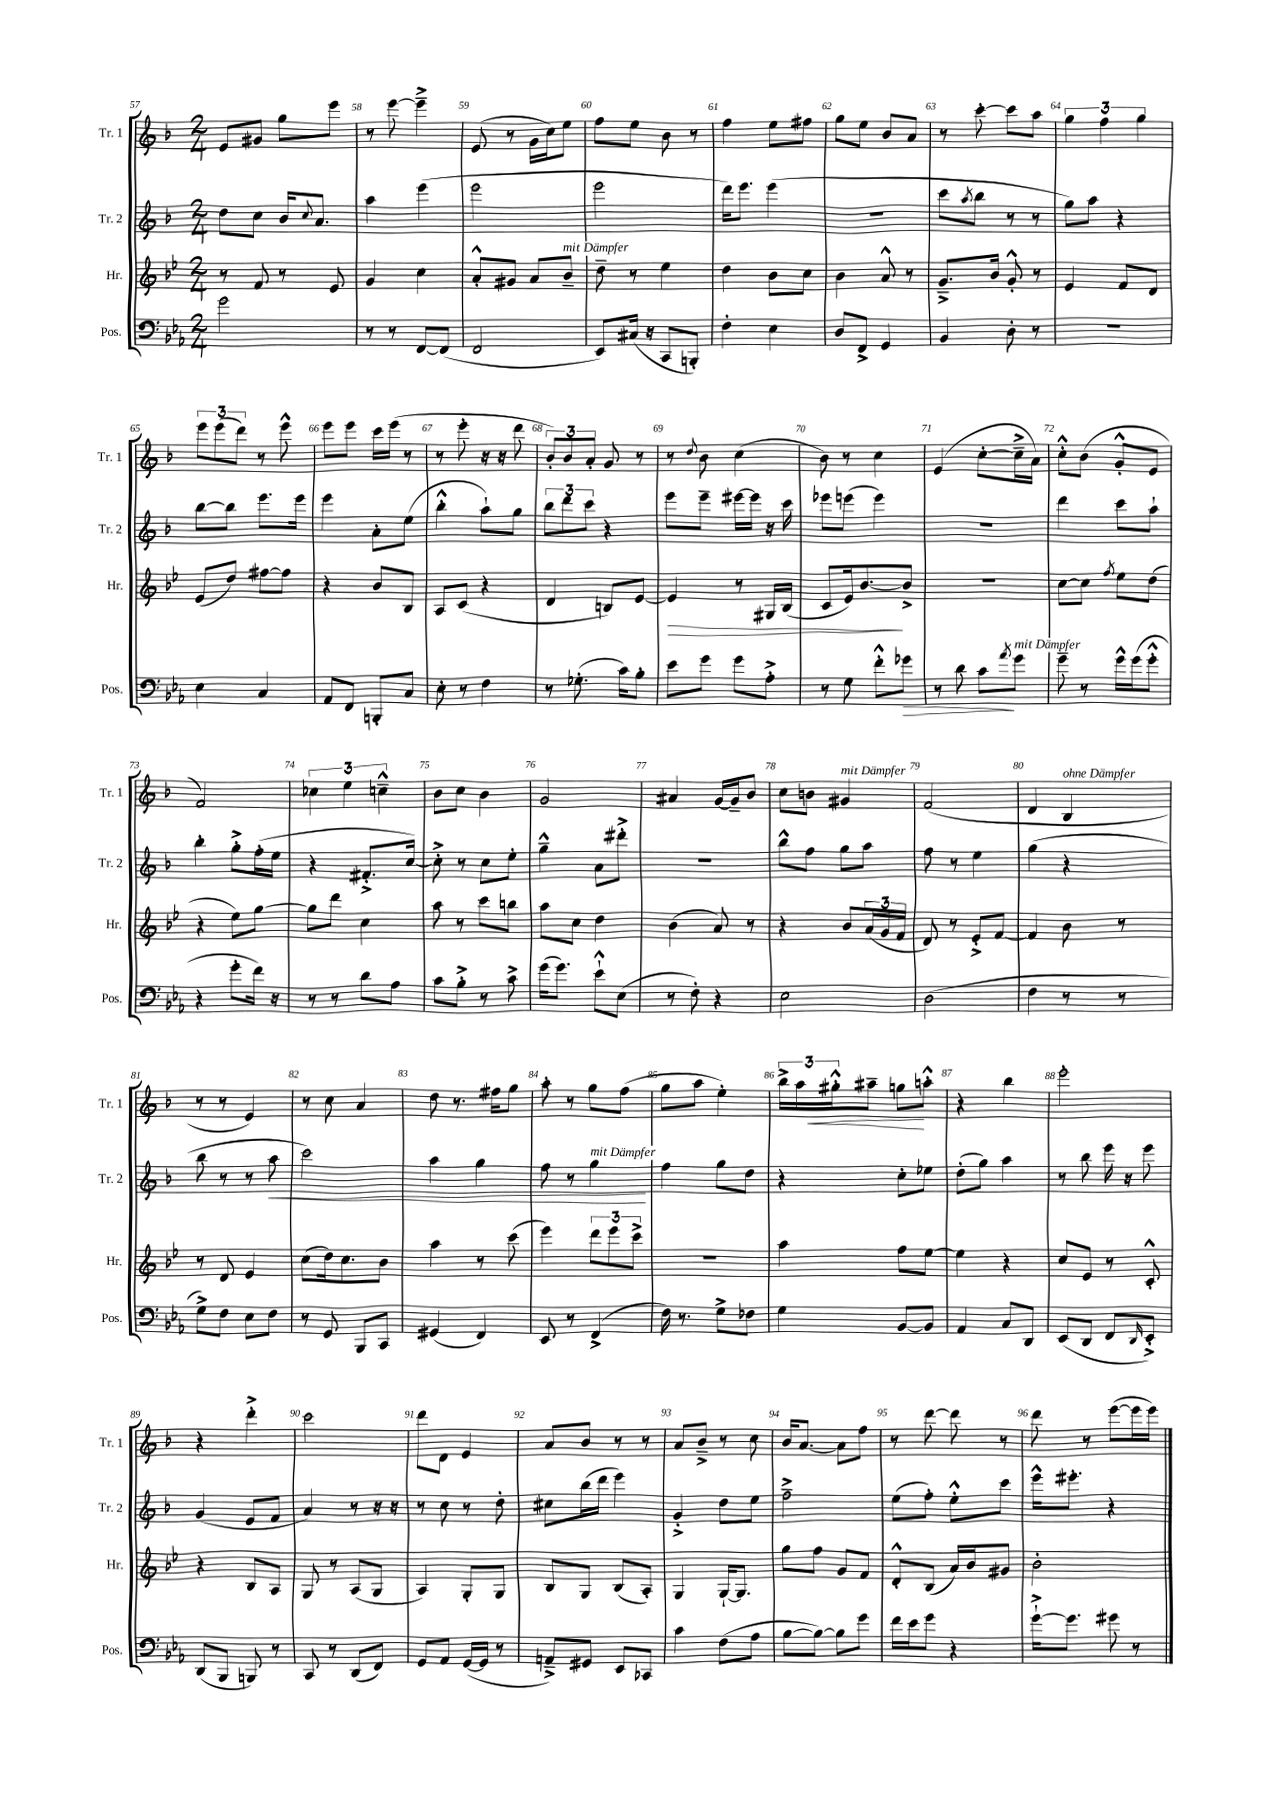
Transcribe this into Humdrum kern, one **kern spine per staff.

**kern	**dynam	**kern	**dynam	**kern	**dynam	**kern	**dynam
*part4	*part4	*part3	*part3	*part2	*part2	*part1	*part1
*staff4	*staff4	*staff3	*staff3	*staff2	*staff2	*staff1	*staff1
*I"Pos.	*	*I"Hr.	*	*I"Tr. 2	*	*I"Tr. 1	*
*I'Pos.	*	*I'Hr.	*	*I'Tr. 2	*	*I'Tr. 1	*
*clefF4	*	*clefG2	*	*clefG2	*	*clefG2	*
*k[b-e-a-]	*	*k[b-e-]	*	*k[b-]	*	*k[b-]	*
*M2/4	*	*M2/4	*	*M2/4	*	*M2/4	*
=57	=57	=57	=57	=57	=57	=57	=57
2g\	.	8r	.	8dd\L	.	8e/L	.
.	.	8f/	.	8cc\J	.	8g#X/J	.
.	.	8r	.	16b-/KL	.	8gg\L	.
.	.	.	.	8qqcc/	.	.	.
.	.	.	.	8.a/J	.	.	.
.	.	8e-/	.	.	.	8eee\J	.
=58	=58	=58	=58	=58	=58	=58	=58
8r	.	4g/	.	4aa\	.	8r	.
8r	.	.	.	.	.	[8eee\	.
[8FF/L	.	4cc\	.	(4eee\	.	4eee~^\]	.
(8FF/J]	.	.	.	.	.	.	.
=59	=59	=59	=59	=59	=59	=59	=59
2FF/	.	8a'^^/L	.	2eee\	.	(8e/	.
.	.	8g#X/J	.	.	.	8r	.
.	.	8a/L	.	.	.	16g\LL	.
.	.	.	.	.	.	16cc\J)	.
!	!	!LO:TX:a:i:t=mit Dämpfer	!	!	!	!	!
.	.	8b-~/J	.	.	.	8ee\J	.
=60	=60	=60	=60	=60	=60	=60	=60
8EE-/L)	.	8dd~\	.	2eee\	.	8ff\L	.
(16C#X/Jk	.	8r	.	.	.	8ee\J	.
16r	.	.	.	.	.	.	.
8CC/L	.	4ee-\	.	.	.	8b-\	.
8BBBn'/J)	.	.	.	.	.	8r	.
=61	=61	=61	=61	=61	=61	=61	=61
4F'\	.	4dd\	.	16ddd\KL)	.	4ff\	.
.	.	.	.	8.eee\J	.	.	.
4E-\	.	8b-\L	.	(4eee\	.	8ee\L	.
.	.	8cc\J	.	.	.	8ff#X\J	.
=62	=62	=62	=62	=62	=62	=62	=62
8D/L	.	4b-\	.	2r	.	8gg\L	.
8FF^/J	.	.	.	.	.	8ee\J	.
4GG/	.	8a^^/	.	.	.	8b-/L	.
.	.	8r	.	.	.	8a/J	.
=63	=63	=63	=63	=63	=63	=63	=63
4BB-/	.	8.g~^/L	.	8ccc\L	.	8r	.
.	.	.	.	8qaa/	.	.	.
.	.	.	.	8bb-\J	.	[8ccc'\	.
.	.	16b-/Jk	.	.	.	.	.
8D'\	.	8g'^^/	.	8r	.	8ccc\L]	.
8r	.	8r	.	8r	.	8aa\J	.
=64	=64	=64	=64	=64	=64	=64	=64
2r	.	4e-/	.	8gg\L)	.	6gg\	.
.	.	.	.	8aa\J	.	.	.
.	.	.	.	.	.	6ff\	.
.	.	8f/L	.	4r	.	.	.
.	.	.	.	.	.	6gg\	.
.	.	8d/J	.	.	.	.	.
!!LO:LB:g=z
=65	=65	=65	=65	=65	=65	=65	=65
4E-\	.	(8e-/L	.	[8bb-\L	.	12eee\L	.
.	.	.	.	.	.	(12eee\	.
.	.	8dd/J)	.	8bb-\J]	.	.	.
.	.	.	.	.	.	12ddd\J)	.
4C/	.	[8ff#X\L	.	8.eee\L	.	8r	.
.	.	8ff#\J]	.	.	.	8eee^^\	.
.	.	.	.	16eee\Jk	.	.	.
=66	=66	=66	=66	=66	=66	=66	=66
8AA-/L	.	4r	.	4eee\	.	8eee\L	.
8FF/J	.	.	.	.	.	8eee\J	.
8BBBn'/L	.	8b-/L	.	8a'\L	.	16ccc\LL	.
.	.	.	.	.	.	(16eee\JJ	.
8C/J	.	8B-/J	.	(8ee\J	.	8r	.
=67	=67	=67	=67	=67	=67	=67	=67
8E-'\	.	8A/L	.	4bb-'^^\	.	8r	.
8r	.	(8c/J	.	.	.	8eee'\	.
4F\	.	4r	.	8aa`\L)	.	16r	.
.	.	.	.	.	.	16r	.
.	.	.	.	8gg\J	.	8ddd\	.
=68	=68	=68	=68	=68	=68	=68	=68
8r	.	4d/	.	12bb-\L	.	12b-'/L)	.
.	.	.	.	12ddd\	.	12b-/	.
(8.G-X'\	.	.	.	.	.	.	.
.	.	.	.	12ccc\J	.	12a'/J	.
.	.	8Bn/L)	.	4r	.	8g/	.
16c\KL)	.	.	.	.	.	.	.
8B-'\J	.	[8e-/J	.	.	.	8r	.
=69	=69	=69	=69	=69	=69	=69	=69
!	!	!	!LO:HP:b	!	!	!	!
8e-\L	.	4e-/]	>	8eee\L	.	8r	.
.	.	.	.	.	.	8qqdd/	.
8g\J	.	.	.	8eee~\J	.	8b-\	.
8g\L	.	8r	.	[16eee#X\LL	.	(4cc\	.
.	.	.	.	16eee#\JJ]	.	.	.
8A-'^\J	.	16G#X/LL	.	16r	.	.	.
.	.	(16B-/JJ	.	16ccc\	.	.	.
=70	=70	=70	=70	=70	=70	=70	=70
8r	.	8c/L	.	8eee-X\L	.	8b-\)	.
8G\	.	16e-/k)	.	(8eeen\J	.	8r	.
.	.	[8.b-/	.	.	.	.	.
8f'^^\L	.	.	.	4eee\)	.	4cc\	.
!	!LO:HP:b	!	!	!	!	!	!
8g-X\J	>	8b-^/J]	]	.	.	.	.
=71	=71	=71	=71	=71	=71	=71	=71
8r	.	2r	.	2r	.	(4e/	.
8d\	.	.	.	.	.	.	.
8c\L	.	.	.	.	.	[8cc'\L	.
8qa-/	.	.	.	.	.	.	.
!LO:TX:a:i:t=mit Dämpfer	!	!	!	!	!	!	!
8g\J	]	.	.	.	.	16cc~^\L]	.
.	.	.	.	.	.	16a\JJ)	.
=72	=72	=72	=72	=72	=72	=72	=72
8g~\	.	[8cc\L	.	4ddd\	.	8cc'^^\L	.
8r	.	8cc\J]	.	.	.	(8b-\J	.
.	.	8qff/	.	.	.	.	.
16g^^\LL	.	8ee-\L	.	8ccc\L	.	8g'^^/L	.
(16g\J	.	.	.	.	.	.	.
8g'^^\J	.	(8dd\J	.	8aa`\J	.	8e/J	.
!!LO:LB:g=z
=73	=73	=73	=73	=73	=73	=73	=73
4r	.	4r	.	4bb-'\	.	2f/)	.
8g'\L	.	8ee-\L)	.	8gg'^\L	.	.	.
16f\Jk)	.	[8gg\J	.	(16ff'\L	.	.	.
16r	.	.	.	16ee\JJ	.	.	.
=74	=74	=74	=74	=74	=74	=74	=74
8r	.	8gg\L]	.	4r	.	6cc-X\	.
8r	.	8ddd\J	.	.	.	.	.
.	.	.	.	.	.	6ee\	.
8d\L	.	4cc\	.	8.f#X'^/L	.	.	.
.	.	.	.	.	.	6ccn~^^\	.
8A-\J	.	.	.	.	.	.	.
.	.	.	.	[16cc/Jk)	.	.	.
=75	=75	=75	=75	=75	=75	=75	=75
8c\L	.	8aa\	.	8cc'^\]	.	8b-\L	.
8B-'^\J	.	8r	.	8r	.	8cc\J	.
8r	.	8ccc\L	.	8cc\L	.	4b-\	.
8c^\	.	8bbn\J	.	8ee'\J	.	.	.
=76	=76	=76	=76	=76	=76	=76	=76
(16g\KL	.	8aa\L	.	4gg~^^\	.	2g/	.
8.g\J)	.	.	.	.	.	.	.
.	.	8cc\J	.	.	.	.	.
8e-`^^\L	.	4dd\	.	8a\L	.	.	.
(8E-\J	.	.	.	8ddd#X'^\J	.	.	.
=77	=77	=77	=77	=77	=77	=77	=77
8r	.	(4b-\	.	2r	.	4a#X/	.
8F'\)	.	.	.	.	.	.	.
4r	.	8a/)	.	.	.	[16g/LL	.
.	.	.	.	.	.	16g~/J]	.
.	.	8r	.	.	.	8b-/J	.
=78	=78	=78	=78	=78	=78	=78	=78
2E-\	.	4r	.	8bb-^^\L	.	8cc\L	.
.	.	.	.	8ff\J	.	8bn\J	.
!	!	!	!	!	!	!LO:TX:a:i:t=mit Dämpfer	!
.	.	8b-/L	.	8gg\L	.	4g#X/	.
.	.	(24a/L	.	8aa\J	.	.	.
.	.	24g/	.	.	.	.	.
.	.	24f/JJ	.	.	.	.	.
=79	=79	=79	=79	=79	=79	=79	=79
(2D\	.	8d/)	.	8ff\	.	(2f/	.
.	.	8r	.	8r	.	.	.
.	.	8e-'^/L	.	4ee\	.	.	.
.	.	[8f/J	.	.	.	.	.
=80	=80	=80	=80	=80	=80	=80	=80
4F\	.	4f/]	.	(4gg\	.	4d/	.
!	!	!	!	!	!	!LO:TX:a:i:t=ohne Dämpfer	!
8r	.	8b-\	.	4r	.	4B-/	.
8r	.	8r	.	.	.	.	.
!!LO:LB:g=z
=81	=81	=81	=81	=81	=81	=81	=81
8G^\L)	.	8r	.	8bb-\	.	8r	.
8F\J	.	8d/	.	8r	.	8r	.
8E-\L	.	4e-/	.	8r	.	4e/)	.
!	!	!	!	!	!LO:HP:b	!	!
8F\J	.	.	.	8aa\	<	.	.
=82	=82	=82	=82	=82	=82	=82	=82
8r	.	(8cc\L	.	2ccc\)	.	8r	.
8GG/	.	16dd\k)	.	.	.	8cc\	.
.	.	8.cc\	.	.	.	.	.
8BBB-/L	.	.	.	.	.	4a/	.
8CC/J	.	8b-\J	.	.	.	.	.
=83	=83	=83	=83	=83	=83	=83	=83
(4GG#X/	.	4aa\	.	4aa\	.	8dd\	.
.	.	.	.	.	.	8.r	.
4FF/)	.	8r	.	4gg\	.	.	.
.	.	.	.	.	.	16ff#X\KL	.
.	.	(8ccc\	.	.	.	8gg\J	.
=84	=84	=84	=84	=84	=84	=84	=84
8EE-/	.	4eee-\)	.	8ff\	.	8aa'\	.
8r	.	.	.	8r	.	8r	.
!	!	!	!	!LO:TX:a:i:t=mit Dämpfer	!	!	!
(4FF^/	.	12ddd\L	.	4gg\	.	8gg\L	.
.	.	12eee-\	.	.	.	.	.
.	.	.	.	.	.	(8ff\J	.
.	.	12ccc^\J	.	.	.	.	.
.	.	.	.	.	[	.	.
=85	=85	=85	=85	=85	=85	=85	=85
16F\)	.	2r	.	4ff\	.	8gg\L	.
8.r	.	.	.	.	.	.	.
.	.	.	.	.	.	8aa\J	.
8G^\L	.	.	.	8gg\L	.	4ee'\)	.
8F-X\J	.	.	.	8dd\J	.	.	.
=86	=86	=86	=86	=86	=86	=86	=86
4G\	.	4aa\	.	4r	.	24bb-^\LL	.
.	.	.	.	.	.	24aa\	.
!	!	!	!	!	!	!	!LO:HP:b
.	.	.	.	.	.	24gg#X'^^\J	<
.	.	.	.	.	.	8aa#X~\J	.
[8BB-/L	.	8ff\L	.	8cc'\L	.	8ggn\L	.
8BB-/J]	.	[8ee-\J	.	8ee-X\J	.	8aan'^^\J	[
=87	=87	=87	=87	=87	=87	=87	=87
4AA-/	.	4ee-\]	.	(8dd'\L	.	4r	.
.	.	.	.	8gg\J)	.	.	.
8C/L	.	4r	.	4aa\	.	4bb-\	.
8DD/J	.	.	.	.	.	.	.
=88	=88	=88	=88	=88	=88	=88	=88
(8EE-/L	.	8cc/L	.	8r	.	2eee'\	.
8DD/J	.	8e-/J	.	8bb-\	.	.	.
8FF/L	.	8r	.	16eee\	.	.	.
.	.	.	.	16r	.	.	.
16qqDD/	.	.	.	.	.	.	.
8EE-'^/J)	.	8c'^^/	.	8eee\	.	.	.
!!LO:LB:g=z
=89	=89	=89	=89	=89	=89	=89	=89
(8DD/L	.	4r	.	(4g/	.	4r	.
8BBB-/J	.	.	.	.	.	.	.
8BBBn/)	.	8B-/L	.	8e/L	.	4ddd'^\	.
8r	.	8A/J	.	8f/J	.	.	.
=90	=90	=90	=90	=90	=90	=90	=90
8CC/	.	8G/	.	4a/)	.	2ccc\	.
8r	.	8r	.	.	.	.	.
(8DD/L	.	(8A/L	.	8r	.	.	.
8FF/J)	.	8G/J	.	16r	.	.	.
.	.	.	.	16r	.	.	.
=91	=91	=91	=91	=91	=91	=91	=91
8GG/L	.	4A/)	.	8r	.	8ddd\L	.
8AA-/J	.	.	.	8cc\	.	8d\J	.
([16GG/LL	.	8G'/L	.	8r	.	4e/	.
16GG/JJ]	.	.	.	.	.	.	.
8r	.	8G/J	.	8dd'\	.	.	.
=92	=92	=92	=92	=92	=92	=92	=92
8AAn~^/L)	.	8B-/L	.	8cc#X\L	.	8a/L	.
8GG#X/J	.	8G/J	.	(16bb-\L	.	8b-/J	.
.	.	.	.	16ddd\JJ	.	.	.
8EE-/L	.	(8B-/L	.	4eee\)	.	8r	.
8CC-X/J	.	8A'/J)	.	.	.	8r	.
=93	=93	=93	=93	=93	=93	=93	=93
4c\	.	4G/	.	4g'^/	.	8a/L	.
.	.	.	.	.	.	8b-~^/J	.
(8F\L	.	[16G`/KL	.	8dd\L	.	8r	.
.	.	8.G/J]	.	.	.	.	.
8A-\J	.	.	.	8ee\J	.	8cc\	.
=94	=94	=94	=94	=94	=94	=94	=94
[8B-\L	.	8gg\L	.	2ff~^\	.	16b-/KL	.
.	.	.	.	.	.	[8.a/J	.
8B-\J_)	.	8ff\J	.	.	.	.	.
8B-\L]	.	8g/L	.	.	.	8a\L]	.
8g\J	.	8f/J	.	.	.	8ff\J	.
=95	=95	=95	=95	=95	=95	=95	=95
16f\LL	.	8d'^^/L	.	(8ee\L	.	8r	.
16e-\J	.	.	.	.	.	.	.
8g\J	.	(8B-/J	.	8ff'\J)	.	[8ddd\	.
4r	.	16a/LL)	.	8ee'^^\L	.	8ddd\]	.
.	.	16b-/J	.	.	.	.	.
.	.	8g#X/J	.	8ccc\J	.	8r	.
=96	=96	=96	=96	=96	=96	=96	=96
[16g`^\KL	.	2b-'\	.	16eee^^\KL	.	8ddd\	.
8.g\J]	.	.	.	8.eee#X'\J	.	.	.
.	.	.	.	.	.	8r	.
8g#X\	.	.	.	4r	.	([8eee\L	.
8r	.	.	.	.	.	16eee\L]	.
.	.	.	.	.	.	16eee\JJ)	.
==	==	==	==	==	==	==	==
*-	*-	*-	*-	*-	*-	*-	*-
